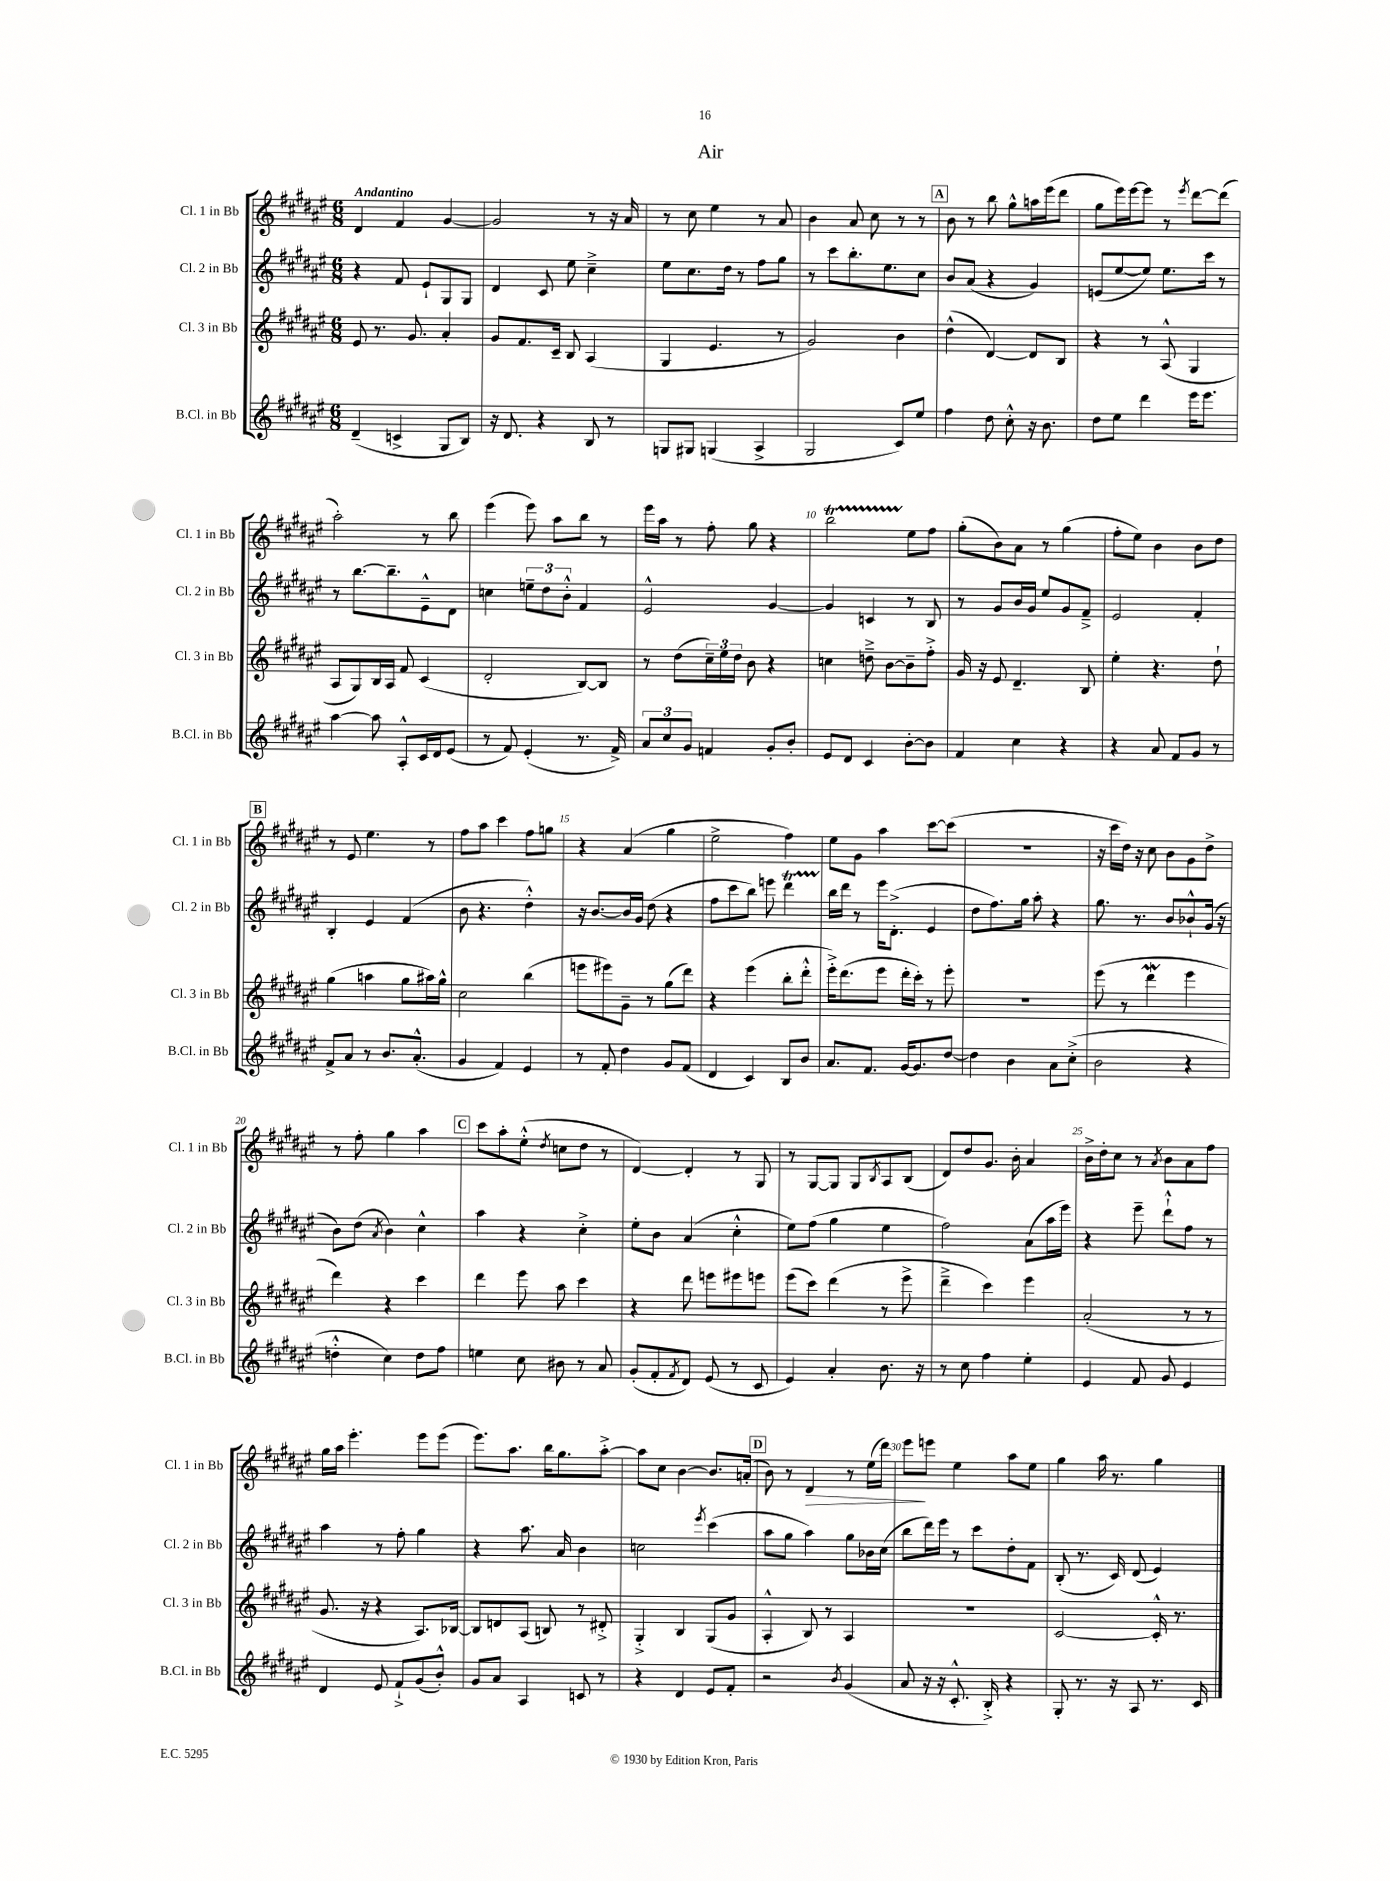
\header { title = "Air" }
<<
\new StaffGroup <<
\new Staff = "s0" \with { instrumentName = "Cl. 1 in Bb" shortInstrumentName = "Cl. 1 in Bb" } {
    \clef treble \key fis \major \numericTimeSignature \time 6/8 \tempo "Andantino"
    dis'4 fis'4 gis'4~ |
    gis'2 r8 r16 ais'16 |
    r8 cis''8 eis''4 r8 ais'8 |
    b'4 ais'8 cis''8 r8 r8 |
    \mark \markup { \box "A" } b'8 r8 b''8 gis''8-^ a''16 eis'''16( dis'''8 |
    gis''8 eis'''16) eis'''16~ eis'''8 r8 \acciaccatura { eis'''8 } dis'''8~ dis'''8( |
    ais''2-.) r8 b''8 |
    eis'''4( eis'''8) ais''8 b''8 r8 |
    eis'''16 ais''16 r8 fis''8-. gis''8 r4 |
    b''2\startTrillSpan eis''8\stopTrillSpan fis''8 |
    gis''8-.( b'8) ais'8 r8 gis''4( |
    fis''8-. eis''8) b'4 b'8 dis''8 |
    \mark \markup { \box "B" } r8 eis'8 eis''4. r8 |
    fis''8 ais''8 cis'''4 fis''8 g''8 |
    r4 ais'4( gis''4 |
    eis''2-> fis''4) |
    eis''8 gis'8 ais''4 cis'''8~ cis'''8( |
    R2. |
    r16 cis'''16 dis''16) r16 cis''8 b'8 gis'8 dis''8-> |
    r8 fis''8-. gis''4 ais''4 |
    \mark \markup { \box "C" } cis'''8 ais''8-. eis''8-.-^( \acciaccatura { dis''8 } c''8 dis''8 r8 |
    dis'4~) dis'4-. r8 gis8 |
    r8 gis8~ gis8 gis8 \acciaccatura { b8 } ais8 b8( |
    dis'8) dis''8 gis'8. b'16-. ais'4 |
    b'16-> dis''16-. cis''8 r8 \acciaccatura { ais'8 } b'8 ais'8 fis''8 |
    gis''16 ais''16 eis'''4.-. eis'''8 eis'''8( |
    eis'''8.) ais''8. b''16 gis''8. ais''8~-.-> |
    ais''8 cis''8 b'4~ b'8. a'16-.( |
    \mark \markup { \box "D" } b'8) r8 dis'4\> r8 eis''16( dis'''16) |
    eis'''8\! e'''8 eis''4 ais''8 eis''8 |
    gis''4 ais''16 r8. gis''4 \bar "|." |
}
\new Staff = "s1" \with { instrumentName = "Cl. 2 in Bb" shortInstrumentName = "Cl. 2 in Bb" } {
    \clef treble \key fis \major \numericTimeSignature \time 6/8
    r4 fis'8 eis'8-! gis8 gis8 |
    dis'4 cis'8 eis''8 cis''4---> |
    eis''8 cis''8. dis''16 r8 fis''8 gis''8 |
    r8 cis'''8 b''8.-. eis''8. cis''8 |
    \mark \markup { \box "A" } b'8 ais'8( r4 gis'4) |
    e'8( eis''8~ eis''8) eis''8. cis'''16 r8 |
    r8 b''8.~ b''8.-- eis'8---^ dis'8 |
    c''4 \tuplet 3/2 { e''8-- dis''8 b'8-.-^ } fis'4 |
    eis'2-^ gis'4~ |
    gis'4 c'4 r8 b8 |
    r8 gis'8 b'16 gis'16 eis''8 gis'8 fis'8---> |
    eis'2 fis'4-. |
    \mark \markup { \box "B" } b4-. eis'4 fis'4( |
    b'8 r4. dis''4-.-^) |
    r16 b'8.~ b'16 gis'16 dis''8( r4 |
    fis''8 cis'''8 b''8) e'''8 dis'''4\startTrillSpan |
    b''16\stopTrillSpan dis'''16 r8 eis'''16 dis'8.-.->( eis'4 |
    dis''8 fis''8.) gis''16 ais''8-. r4 |
    gis''8. r8. b'8 bes'8-!-^ gis'16( r16 |
    b'8) dis''8( \acciaccatura { ais'8 } b'4) cis''4-^ |
    \mark \markup { \box "C" } ais''4 r4 cis''4-.-> |
    eis''8-. b'8 ais'4( cis''4-.-^ |
    eis''8) fis''8( gis''4 eis''4 |
    fis''2) ais'8( ais''16 eis'''16) |
    r4 eis'''8-- dis'''8-!-^ fis''8 r8 |
    ais''4 r8 fis''8-. gis''4 |
    r4 ais''8. ais'16 b'4 |
    c''2 \acciaccatura { eis'''8 } cis'''4( |
    \mark \markup { \box "D" } ais''8 gis''8 ais''4) gis''8 bes'16 cis''16( |
    b''8 dis'''16) eis'''16 r8 cis'''8 dis''8-. fis'8 |
    b8-.( r8. cis'16) dis'8( eis'4) \bar "|." |
}
\new Staff = "s2" \with { instrumentName = "Cl. 3 in Bb" shortInstrumentName = "Cl. 3 in Bb" } {
    \clef treble \key fis \major \numericTimeSignature \time 6/8
    eis'8 r8. gis'8. ais'4-. |
    gis'8 fis'8. cis'16-- b8 ais4( |
    gis4 eis'4. r8 |
    gis'2) b'4 |
    \mark \markup { \box "A" } dis''4-^( dis'4~) dis'8 b8 |
    r4 r8 ais8-^( gis4 |
    ais8 gis8) b16 ais16 fis'8 cis'4( |
    dis'2-. b8~) b8 |
    r8 dis''8( \tuplet 3/2 { cis''16--) eis''16 dis''16 } b'8 r4 |
    c''4 d''8---> b'8~ b'8-- fis''8-.-> |
    gis'16 r16 eis'8 dis'4.-- b8 |
    eis''4-. r4. dis''8-! |
    \mark \markup { \box "B" } gis''4( a''4 gis''8 ais''16) gis''16-^ |
    cis''2 b''4( |
    e'''8 eis'''8) gis'8-- r8 gis''8( dis'''8) |
    r4 eis'''4( b''8-. dis'''8-.-^ |
    eis'''16-.->) dis'''8.( eis'''8 dis'''16-. cis'''16-.) r8 eis'''8-. |
    R2. |
    eis'''8( r8 dis'''4\mordent eis'''4 |
    dis'''4) r4 cis'''4 |
    \mark \markup { \box "C" } dis'''4 eis'''8 ais''8 cis'''4 |
    r4 dis'''8 e'''8 eis'''8 e'''8 |
    eis'''8( cis'''8) dis'''4( r8 eis'''8-> |
    dis'''4---> cis'''4) eis'''4 |
    ais'2-.( r8 r8 |
    gis'8. r16 r4 ais8.) bes16~ |
    bes8 d'8 ais8( b8) r8 dis'8-.-> |
    gis4-.-> b4 gis8( gis'8 |
    \mark \markup { \box "D" } ais4-.-^ b8) r8 ais4 |
    R2. |
    cis'2~ cis'16-.-^ r8. \bar "|." |
}
\new Staff = "s3" \with { instrumentName = "B.Cl. in Bb" shortInstrumentName = "B.Cl. in Bb" } {
    \clef treble \key fis \major \numericTimeSignature \time 6/8
    dis'4--( c'4-> gis8 b8) |
    r16 dis'8. r4 b8 r8 |
    g8 gis8 g4( ais4-> |
    gis2 cis'8) eis''8 |
    \mark \markup { \box "A" } fis''4 dis''8 cis''8-.-^ r16 b'8. |
    dis''8 eis''8 dis'''4 eis'''16 eis'''8. |
    ais''4~ ais''8 ais8-.-^ cis'16 dis'16 eis'8( |
    r8 fis'8) eis'4-.( r8. fis'16->) |
    \tuplet 3/2 { ais'8 cis''8 gis'8 } f'4 gis'8-. b'8-. |
    eis'8 dis'8 cis'4 b'8~-. b'8 |
    fis'4 cis''4 r4 |
    r4 ais'8 fis'8 gis'8 r8 |
    \mark \markup { \box "B" } fis'8-> ais'8 r8 b'8. ais'8.-.-^( |
    gis'4 fis'4) eis'4 |
    r8 fis'8-. dis''4 gis'8 fis'8( |
    dis'4 cis'4) b8 b'8 |
    ais'8. fis'8. gis'16~ gis'8. dis''8~ |
    dis''4 b'4 ais'8 cis''8-.->( |
    b'2 r4 |
    d''4-.-^ cis''4) d''8 fis''8 |
    \mark \markup { \box "C" } e''4 cis''8 bis'8 r8 ais'8 |
    gis'8-.( fis'8-. \acciaccatura { fis'8 } dis'8) eis'8( r8 cis'8 |
    eis'4) ais'4-. b'8. r16 |
    r8 cis''8 fis''4 eis''4-. |
    eis'4 fis'8 gis'8 eis'4 |
    dis'4 eis'8 fis'8-!-> gis'8( b'8-.-^) |
    gis'8 ais'8 ais4 c'8 r8 |
    r4 dis'4 eis'8 fis'8-. |
    \mark \markup { \box "D" } r2 \acciaccatura { b'8 } gis'4( |
    ais'8 r16 r16 cis'8.-.-^ b16-.->) r4 |
    gis8-. r8. r16 ais8 r8. cis'16 \bar "|." |
}
>>
>>
\layout { \context { \Score \override BarNumber.break-visibility = ##(#f #t #t) barNumberVisibility = #(every-nth-bar-number-visible 5) } }
